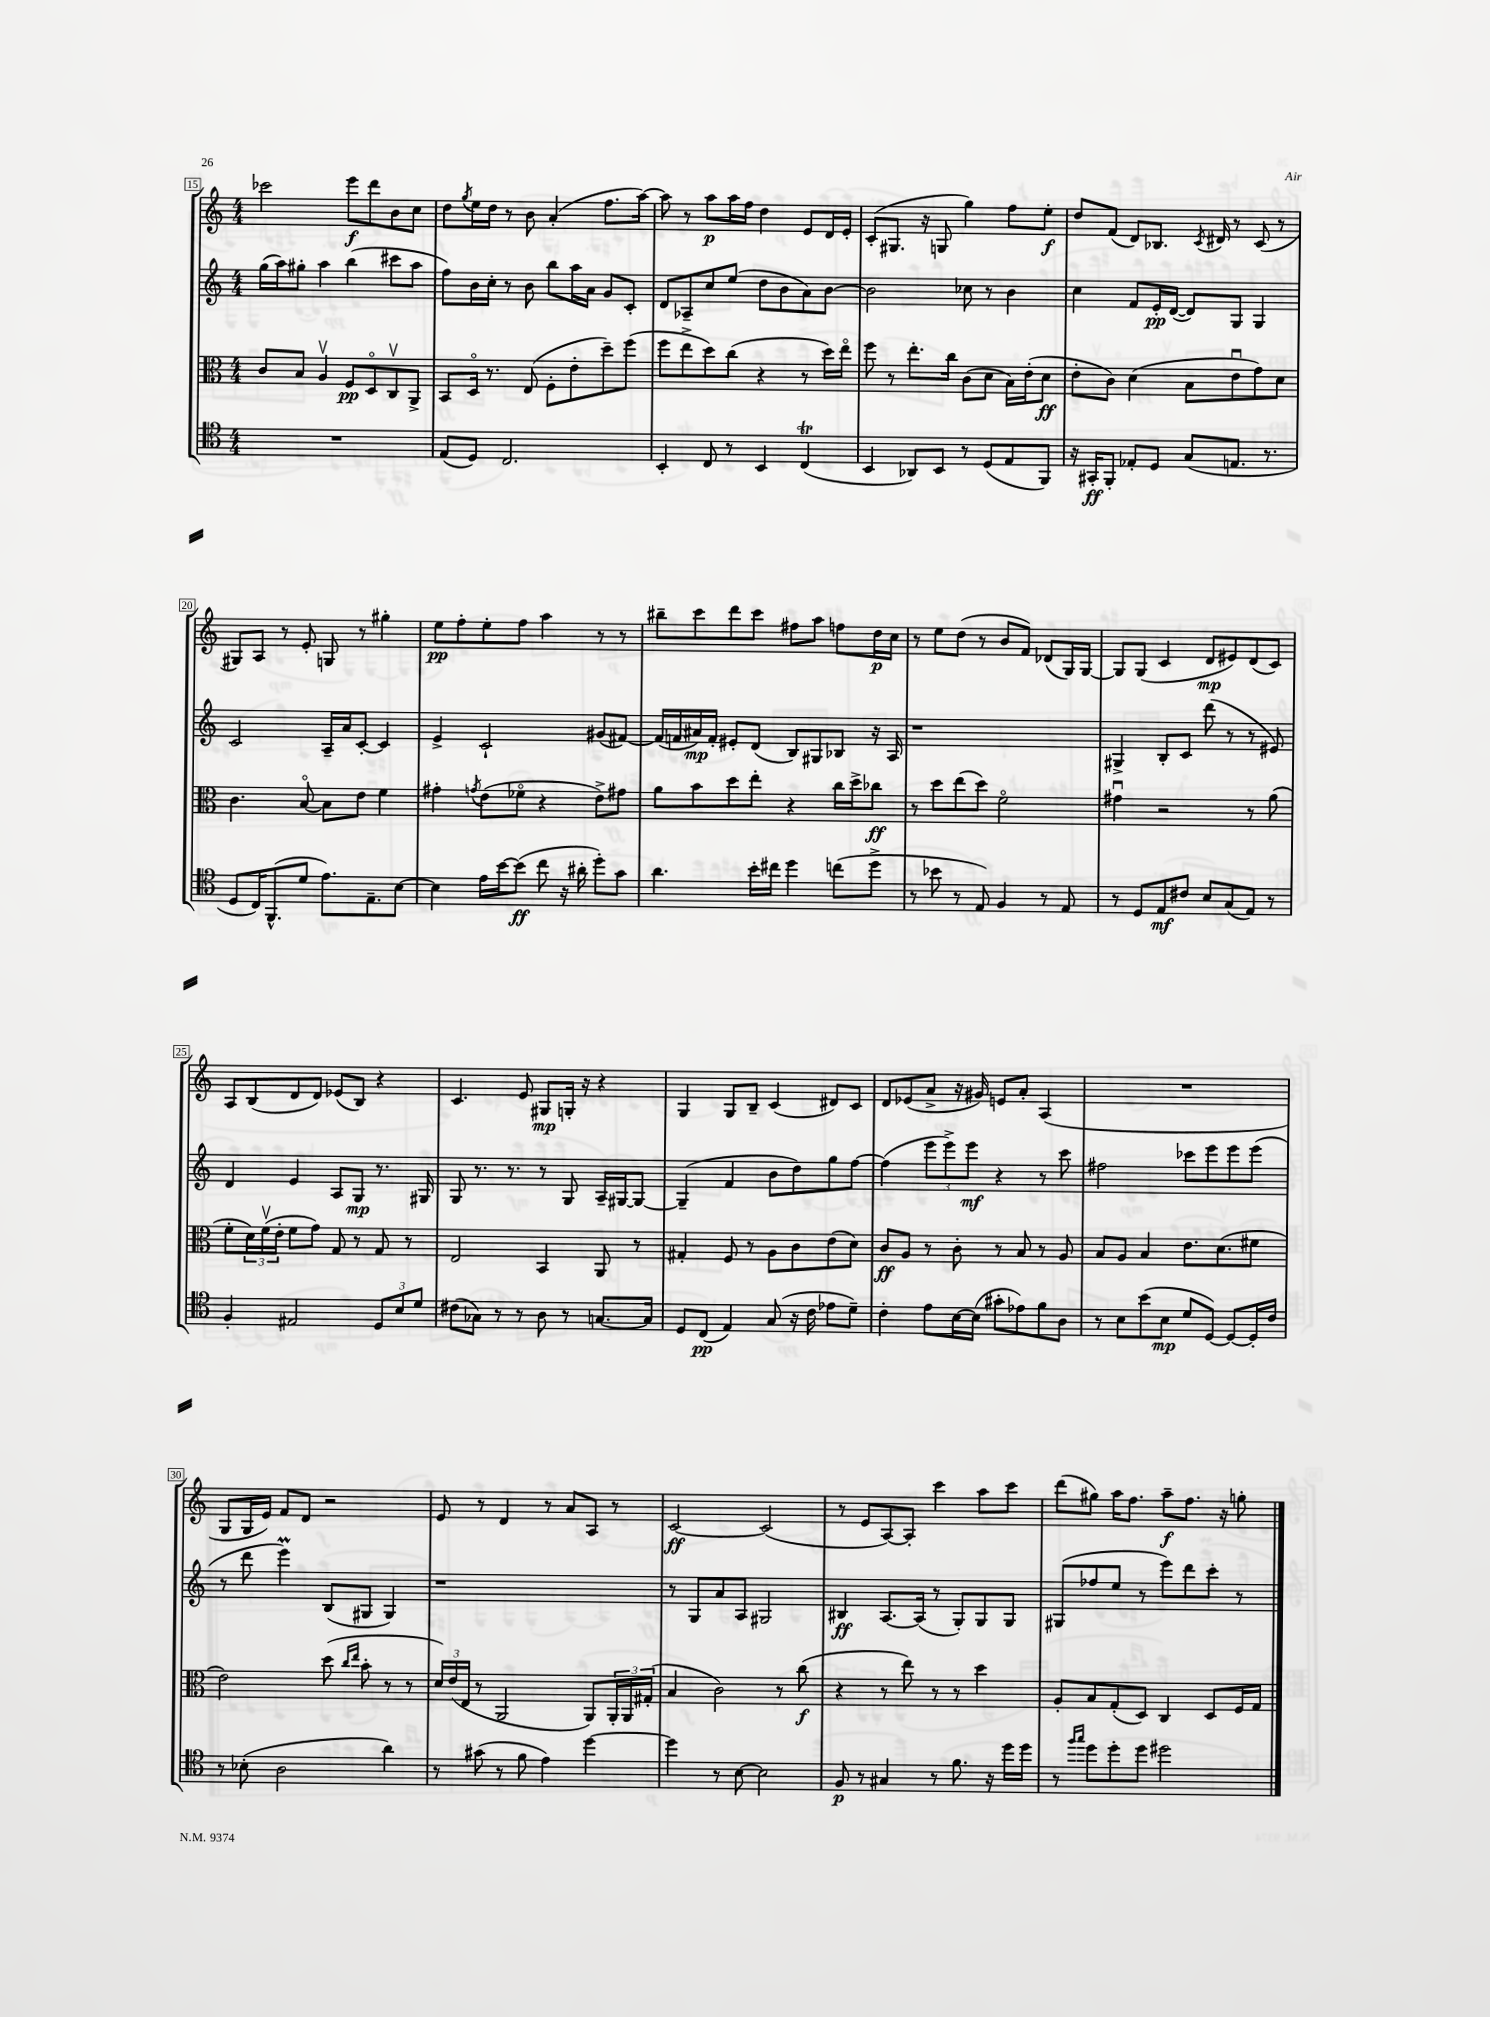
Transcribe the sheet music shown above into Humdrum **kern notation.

**kern	**kern	**kern	**kern
*staff4	*staff3	*staff2	*staff1
*clefC4	*clefC3	*clefG2	*clefG2
*k[]	*k[]	*k[]	*k[]
*M4/4	*M4/4	*M4/4	*M4/4
1r	8c	(16gg	2ccc-
.	.	16aa)	.
.	8B	8gg#'	.
.	4Av	4aa	.
.	8F	(4bb	8eee
.	8Do	.	8ddd
.	8Cv	8ccc#	8b
.	8AA^	8aa	8cc
=	=	=	=
(8E	8BB	8ff)	8dd
.	.	.	8qgg
8D)	16Do	16b	16ee
.	8.r	16cc'	16dd
2.C	.	8r	8r
.	(8E	8b	8b
.	8F'	8bb	(4a'
.	8e'	16aa	.
.	.	16a	.
.	8dd~)	8g	8.ff
.	(8ff	8c'	.
.	.	.	[16aa)
=	=	=	=
4BB'	8ff	8d	8aa]
.	8ee^	8A-~	8r
8C	8dd)	8cc	8aa
8r	(8cc	(8ee	16aa
.	.	.	16ff
4BB	4r	8dd	4dd
.	.	8b	.
(4C	8r	8a)	8e
.	16dd)	[8b	16d
.	16eeo	.	16e'
=	=	=	=
4BB	8ff	2b]	(8c'
.	8r	.	8.G#
8AA-)	8.ee'	.	.
.	.	.	16r
8BB	.	.	8G
.	16cc	.	.
8r	(8c	8cc-	4gg)
(8D	8d	8r	.
8E	16B)	4b	8ff
.	(16e'	.	.
8FF)	8d	.	8ee'
=	=	=	=
16r	8e'	4cc	8dd
16GG#'	.	.	.
8FF'	8c)	.	(8f
8E-'	(4d	8f	8d)
8D	.	16e'	8.B-
.	.	([16d	.
(8G	8B	8d])	.
.	.	.	8qc
.	.	.	16d#
8.E	8eu	8G	8r
.	8g)	4G	(8c
8.r	.	.	.
.	8d	.	8r
=	=	=	=
8D	4.c	2c	8G#)
16C)	.	.	8A
(8.FF^^	.	.	.
.	.	.	8r
8d	[8Bo	.	8e'
8.e)	8B]	16A~	8G
.	.	16a	.
.	8e	[8c'	8r
8.E~	.	.	.
.	4f	4c]	4gg#'
[8B	.	.	.
=	=	=	=
4B]	4g#'	4e^	8ee
.	.	.	8ff'
.	8qg	.	.
16e	(8e	2c`	8ee'
[16b	.	.	.
(8b]	8f-o	.	8ff
8cc	4r	.	4aa
16r	.	.	.
16a#'	.	.	.
8dd')	8e^)	(8g#	8r
8g	8g#	[8f#)	8r
=	=	=	=
4.a	8a	(16f#]	8bb#~
.	.	16f	.
.	8b	16a#)	8ccc
.	.	16f'	.
.	8dd	8e#'	8ddd
16b'	8ee'	(8d	8ccc
16cc#	.	.	.
4dd	4r	8B)	8ff#
.	.	8G#	8aa
(8cc	16cc	8B-	8ff
.	16dd^	.	.
8dd^	8cc-	16r	16dd
.	.	16A	16cc
=	=	=	=
8r	8r	1r	8r
8b-	8dd	.	8ee
8r	(8ee	.	(8dd
8E)	8dd)	.	8r
4F	2fo	.	8b
.	.	.	8f)
8r	.	.	(8d-
8E	.	.	16G)
.	.	.	[16G
=	=	=	=
8r	4g#u	4G#^	8G]
8D	.	.	(8G
8E	2r	8B'	4c
8c#	.	8c	.
8B	.	(8ddd	8d
(8G	.	8r	8e#)
8E)	8r	8r	(8d
8r	(8a	8e#)	8c)
=	=	=	=
4F'	8f'	4d	8A
.	24d)	.	(8B
.	(24fv	.	.
.	24e'	.	.
2E#	8f	4e	8d
.	8g)	.	8d)
.	8G	8A	(8e-
.	8r	8G	8B)
12D	8G	8.r	4r
12B	.	.	.
.	8r	.	.
12d	.	.	.
.	.	16G#	.
=	=	=	=
(8c#	2E	8G	4.c
8G-)	.	8.r	.
8r	.	.	.
.	.	8.r	.
8r	.	.	8e
8A	4BB	8r	8G#
8r	.	8G	16G'
.	.	.	16r
[8.G	8AA	16A~	4r
.	.	[16G#	.
.	8r	8G#_	.
16G]	.	.	.
=	=	=	=
8D	4G#'	(4G#~]	4G
(8C	.	.	.
4E)	8F	4f	8G
.	8r	.	8B~
(8G	8A	8b	(4c
16r	8c	8dd)	.
16c	.	.	.
8e-	(8e	8gg	8d#)
8d~)	8d)	[8ff	8c
=	=	=	=
4c'	8c	(4ff]	8d
.	8A	.	(8e-
8e	8r	12eee	8a^
.	.	12eee^)	.
[16B	8c'	.	16r
.	.	12eee	.
(16B]	.	.	16g#)
8g#'	8r	4r	8e
8e-)	8B	.	8a'
8f	8r	8r	(4A
8A	8A	8ccc	.
=	=	=	=
8r	8B	2ff#	1r
8B	8A	.	.
(8b	4B	.	.
8B	.	.	.
8d	8.e	8ccc-	.
[8D)	.	8eee	.
.	(8.d	.	.
8D_	.	8eee	.
16D']	8f#	(8eee	.
16c	.	.	.
=	=	=	=
8r	2e)	8r	8G
(8B-'	.	8ddd	16G
.	.	.	16e)
2A	.	4eee)	8f
.	.	.	8d
.	(8dd	(8B	2r
.	16qqcc	.	.
.	16qqee	.	.
.	8b'	8G#	.
4a)	8r	4G#)	.
.	8r	.	.
=	=	=	=
8r	24d)	1r	8e
.	(24e	.	.
.	24E	.	.
(8g#	8r	.	8r
8r	2AA	.	4d
8f	.	.	.
4e)	.	.	8r
.	.	.	8a
[4dd	8AA)	.	8A
.	24AA'	.	8r
.	24AA	.	.
.	(24G#'	.	.
=	=	=	=
4dd]	4B	8r	[2c
.	.	8G	.
8r	2c)	8a	.
[8B	.	8A	.
2B]	.	2G#	(2c]
.	8r	.	.
.	(8cc	.	.
=	=	=	=
8F	4r	4B#	8r
8r	.	.	8e
4G#	8r	[8.A	[8A)
.	8ee)	.	8A']
.	.	(16A]	.
8r	8r	8r	4ccc
8.f	8r	8G')	.
.	4dd	8G	8aa
16r	.	.	.
16dd	.	8G	8ccc
16dd	.	.	.
=	=	=	=
8r	8A'	(8G#	(8ddd
16qqff	.	.	.
16qqgg	.	.	.
8dd	8B	8ff-	8gg#)
8dd'	(8G'	8ee	16aa
.	.	.	8.ff
8dd	8D)	8r	.
2dd#	4C	8eee)	8aa~
.	.	8ddd	8.ff
.	8D	8ccc'	.
.	.	.	16r
.	16F	8r	8gg'
.	16G	.	.
==	==	==	==
*-	*-	*-	*-
